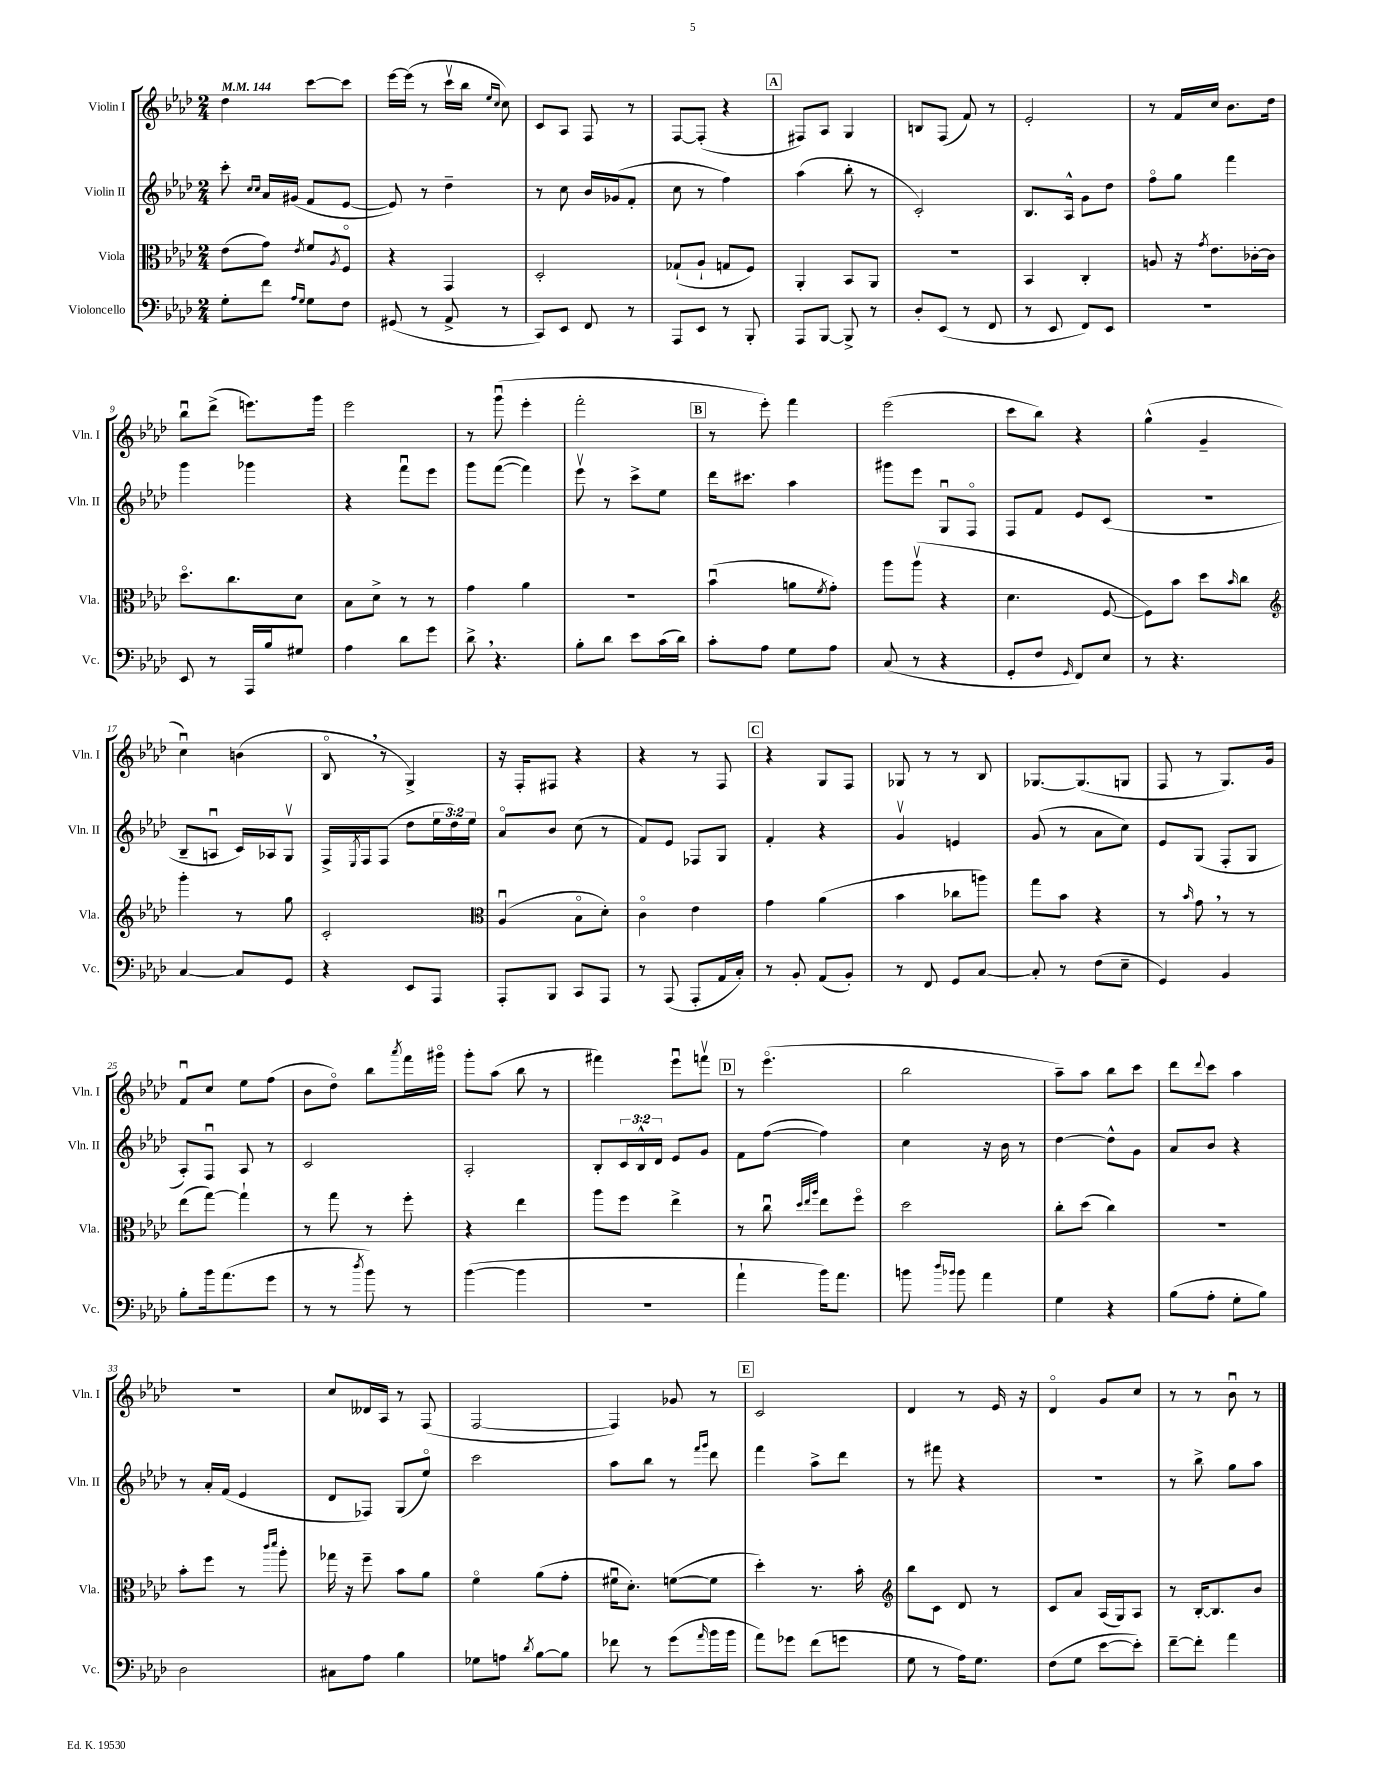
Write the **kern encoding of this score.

**kern	**kern	**kern	**kern
*staff4	*staff3	*staff2	*staff1
*clefF4	*clefC3	*clefG2	*clefG2
*k[b-e-a-d-]	*k[b-e-a-d-]	*k[b-e-a-d-]	*k[b-e-a-d-]
*M2/4	*M2/4	*M2/4	*M2/4
*MM144	*MM144	*MM144	*MM144
8G'	(8e-	8ccc'	4dd-
.	.	16qqcc	.
.	.	16qqcc	.
8f	8g)	16a-	.
.	.	(16g#	.
16qqA-	.	.	.
16qqG	8qe-	.	.
8G	8f	8f	[8ccc
.	8qA-	.	.
8F	8Fo	[8e-	8ccc]
=	=	=	=
(8GG#	4r	8e-])	[16eee-
.	.	.	(16eee-]
8r	.	8r	8r
8AA-^	4GG	4dd-~	16cccv
.	.	.	16bb-
.	.	.	16qqee-
.	.	.	16qqcc
8r	.	.	8cc)
=	=	=	=
8CC)	2D-'	8r	8c
8EE-	.	8cc	8A-
8FF	.	16b-	8F
.	.	(16g-	.
8r	.	8f'	8r
=	=	=	=
8AAA-	(8G-`	8cc	[8F
8EE-	8A-`	8r	(8F']
8r	8G	4ff)	4r
8BBB-'	8F)	.	.
=	=	=	=
8AAA-	4AA-'	(4aa-	8F#)
[8BBB-	.	.	8A-
8BBB-^]	8BB-	8bb-'	4G
8r	8AA-	8r	.
=	=	=	=
8D-'	2r	2c')	8B
(8EE-	.	.	(8F
8r	.	.	8f)
8FF	.	.	8r
=	=	=	=
8r	4BB-	8.B-	2e-'
8EE-	.	.	.
.	.	16A-^^	.
8FF)	4C'	8g	.
8EE-	.	8dd-	.
=	=	=	=
2r	8A	8ffo	8r
.	16r	8gg	16f
.	8qg	.	.
.	8.e-	.	16cc
.	.	4fff	8.b-
.	[16c-'	.	.
.	16c-]	.	16dd-
=	=	=	=
8EE-	8.dd-o	4ggg	8bb-u
8r	.	.	(8ddd-^
.	8.cc	.	.
16AAA-	.	4ggg-	8.eee)
16B-	.	.	.
8G#	8d-	.	.
.	.	.	16ggg
=	=	=	=
4A-	8B-	4r	2eee-
.	8d-^	.	.
8d-	8r	8fffu	.
8g	8r	8eee-	.
=	=	=	=
8d-^	4g	8ggg	8r
4.r	.	([8fff	(8gggu
.	4a-	4fff])	4eee-'
=	=	=	=
8B-'	2r	8eee-v	2fff'
8d-	.	8r	.
8e-	.	8ccc^	.
(16c	.	8ee-	.
16d-)	.	.	.
=	=	=	=
8c'	(4b-u	16ddd-	8r
.	.	8.ccc#	.
8A-	.	.	8eee-')
8G	8a	4aa-	4fff
.	8qf	.	.
8A-	8g')	.	.
=	=	=	=
(8C	8aa-	8ggg#	(2eee-
8r	(8aa-v	8eee-	.
4r	4r	8Gu	.
.	.	8Fo	.
=	=	=	=
8GG'	4.d-	8F	8ccc
8F	.	8f	8bb-)
16qqGG	.	.	.
8FF)	.	8e-	4r
8E-	[8F	(8c	.
=	=	=	=
8r	8F])	2r	(4gg^^
4.r	8b-	.	.
.	8dd-	.	4g~
.	16qqb-	.	.
.	8cc	.	.
=	=	=	=
*	*clefG2	*	*
[4C	4ggg'	8B-~	4ccu)
.	.	8Au	.
8C]	8r	16c)	(4b
.	.	16A-	.
8GG	8gg	8Gv	.
=	=	=	=
4r	2c'	16F^	8B-o
.	.	8qE-	.
.	.	16F	.
.	.	(8F	8r
8EE-	.	8dd-	4G^)
8AAA-	.	24ee-	.
.	.	24dd-)	.
.	.	24ee-	.
=	=	=	=
*	*clefC3	*	*
8AAA-'	(4A-u	8a-o	16r
.	.	.	16F'
8BBB-	.	8b-	8F#
8CC	8B-o	(8cc	4r
8AAA-	8d-')	8r	.
=	=	=	=
8r	4co	8f)	4r
(8AAA-	.	8e-	.
8AAA-'	4e-	8F-	8r
16AA-	.	8G	8F
16C')	.	.	.
=	=	=	=
8r	4g	4f'	4r
8BB-'	.	.	.
(8AA-	(4a-	4r	8G
8BB-')	.	.	8F
=	=	=	=
8r	4b-	4gv	8G-
8FF	.	.	8r
8GG	8cc-	4e	8r
[8C	8aa)	.	8B-
=	=	=	=
8C']	8gg	(8g	[8.G-
8r	8b-	8r	.
.	.	.	(8.G-]
(8F	4r	8a-	.
8E-~	.	8cc)	8G
=	=	=	=
4GG)	8r	8e-	8F
.	16qqb-	.	.
.	8g	(8G	8r
4BB-	8r	8F'	8.G)
.	8r	8G	.
.	.	.	16g
=	=	=	=
8B-'	(8ee-	8A-')	8fu
16b-	[8gg)	8Fu	8cc
(8.a-	.	.	.
.	4gg`]	8A-	8ee-
8g	.	8r	(8ff
=	=	=	=
8r	8r	2c	8b-
8r	8gg	.	8dd-o)
8qdd-	.	.	.
8b-)	8r	.	8bb-
.	.	.	8qaaa-
8r	8ff'	.	16fff
.	.	.	16ggg#o
=	=	=	=
([4b-	4r	2A-'	8ggg'
.	.	.	(8aa-
4b-]	4ee-	.	8bb-
.	.	.	8r
=	=	=	=
2r	8aa-	8B-'	4fff#)
.	8ff	24c	.
.	.	24B-^^	.
.	.	24d-	.
.	4ee-^	8e-	8eee-u
.	.	8g	8fffv
=	=	=	=
4a-`	8r	8f	8r
.	8ccu	([8ff	(4.eee-o
.	32qqdd-	.	.
.	32qqee-	.	.
.	32qqaa-	.	.
16b-)	8ee-	4ff])	.
8.a-	.	.	.
.	8ffo	.	.
=	=	=	=
8b	2dd-	4cc	2bb-
16qqdd-	.	.	.
16qqb-	.	.	.
8b-	.	.	.
4a-	.	16r	.
.	.	16b-	.
.	.	8r	.
=	=	=	=
4G	8cc'	[4dd-	8aa-~)
.	(8dd-	.	8aa-
4r	4cc)	8dd-^^]	8bb-
.	.	8g	8ccc
=	=	=	=
(8B-	2r	8a-	8ddd-
.	.	.	8qqddd-
8A-'	.	8b-	8ccc
8G'	.	4r	4aa-
8B-)	.	.	.
=	=	=	=
2D-	8b-'	8r	2r
.	8ff	16a-'	.
.	.	(16f	.
.	8r	4e-	.
.	16qqccc	.	.
.	16qqddd-	.	.
.	8aa-'	.	.
=	=	=	=
8C#	16gg-	8d-	8cc
.	16r	.	.
8A-	8ff~	8F-)	16d--
.	.	.	16A-
4B-	8b-	(8G	8r
.	8a-	8ee-o)	(8F
=	=	=	=
8G-	4fo	2ccc	[2F
8A	.	.	.
8qd-	.	.	.
[8B-	(8a-	.	.
8B-]	8g'	.	.
=	=	=	=
8f-	16f#u	8aa-	4F])
.	8.d-')	.	.
8r	.	8bb-	.
(8g	([8f	8r	8g-
.	.	16qqfff	.
16qqa-	.	16qqggg	.
16b-	8f]	8ddd-	8r
16b-	.	.	.
=	=	=	=
8a-)	4dd-')	4fff	2c
8g-	.	.	.
(8f	8.r	8aa-^	.
8g	.	8ddd-	.
.	16b-'	.	.
=	=	=	=
*	*clefG2	*	*
8G	8bb-	8r	4d-
8r	8c	8fff#	.
16A-)	8d-	4r	8r
8.G	.	.	.
.	8r	.	16e-
.	.	.	16r
=	=	=	=
(8F	8c	2r	4d-o
8G	8a-	.	.
[8e-	(16A-	.	8g
.	16G)	.	.
8e-'])	8A-	.	8cc
=	=	=	=
[8f~	8r	8r	8r
8f']	[16B-'	8bb-^	8r
.	8.B-]	.	.
4a-	.	8gg	8b-u
.	8b-	8aa-	8r
==	==	==	==
*-	*-	*-	*-
